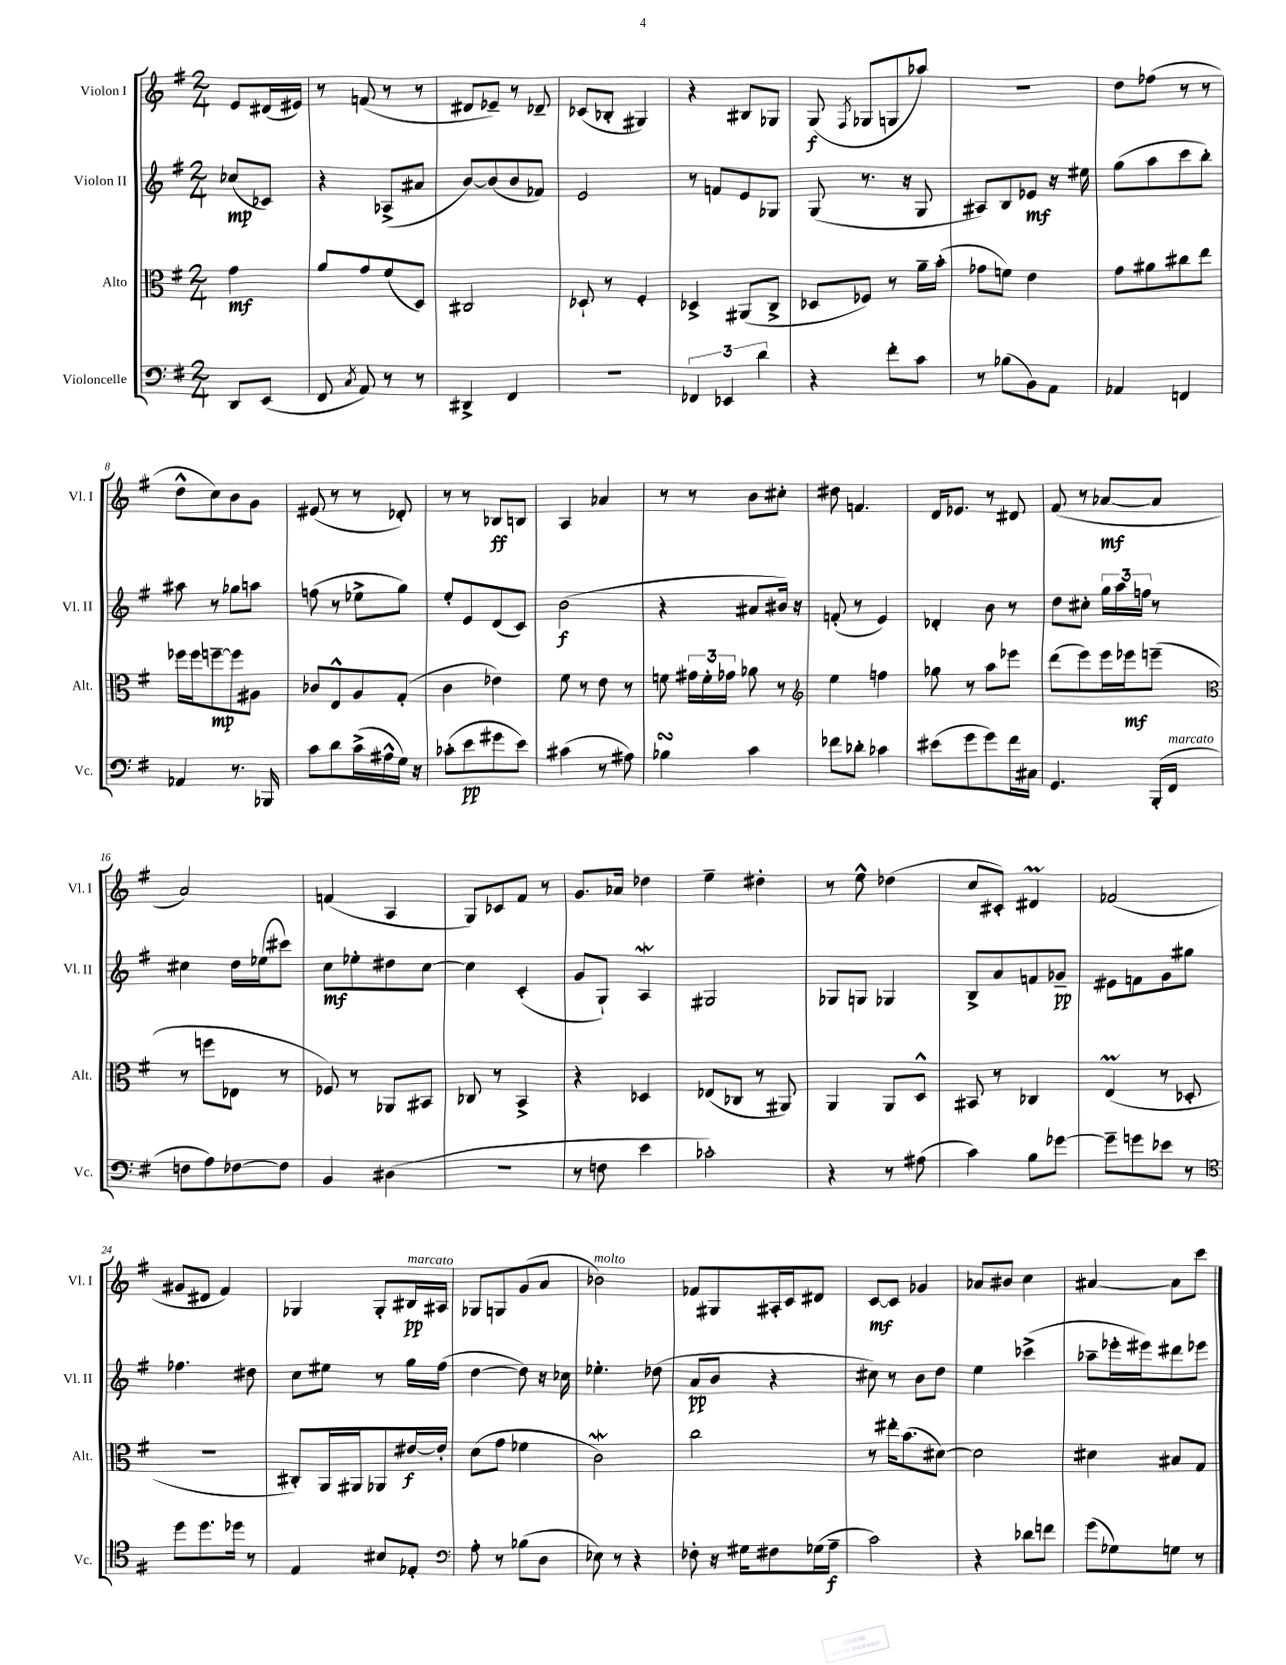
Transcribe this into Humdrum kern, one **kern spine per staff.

**kern	**dynam	**kern	**dynam	**kern	**dynam	**kern	**dynam
*part4	*part4	*part3	*part3	*part2	*part2	*part1	*part1
*staff4	*staff4	*staff3	*staff3	*staff2	*staff2	*staff1	*staff1
*I"Violoncelle	*	*I"Alto	*	*I"Violon II	*	*I"Violon I	*
*I'Vc.	*	*I'Alt.	*	*I'Vl. II	*	*I'Vl. I	*
*clefF4	*	*clefC3	*	*clefG2	*	*clefG2	*
*k[f#]	*	*k[f#]	*	*k[f#]	*	*k[f#]	*
*M2/4	*	*M2/4	*	*M2/4	*	*M2/4	*
=	=	=	=	=	=	=	=
8DD/L	.	4g\	mf	(8cc-X/L	mp	8e/L	.
(8EE/J	.	.	.	8c-X/J)	.	(16d#X/L	.
.	.	.	.	.	.	16e#X/JJ)	.
=1	=1	=1	=1	=1	=1	=1	=1
8FF#/	.	8a/L	.	4r	.	8r	.
8qC/	.	.	.	.	.	.	.
8AA/)	.	8g/	.	.	.	(8fn/	.
8r	.	(8f#/	.	(8A-X^/L	.	8r	.
8r	.	8D/J)	.	8a#X/J	.	8r	.
=2	=2	=2	=2	=2	=2	=2	=2
4DD#X^/	.	2C#X/	.	[8b/L)	.	8d#X/L	.
.	.	.	.	(8b/]	.	8e-X~/J)	.
4FF#/	.	.	.	8b/	.	8r	.
.	.	.	.	8f-X/J)	.	8d-X~/	.
=3	=3	=3	=3	=3	=3	=3	=3
2r	.	8D-X`/	.	2e/	.	(8c-X/L	.
.	.	8r	.	.	.	8B-X'/J	.
.	.	4F#'/	.	.	.	4G#X/)	.
=4	=4	=4	=4	=4	=4	=4	=4
6FF-X/	.	4D-X^/	.	8r	.	4r	.
.	.	.	.	8fn/L	.	.	.
6EE-X/	.	.	.	.	.	.	.
.	.	(8AA#X/L	.	8e/	.	8B#X/L	.
6d\	.	.	.	.	.	.	.
.	.	8C^/J	.	8G-X/J	.	8G-X/J	.
=5	=5	=5	=5	=5	=5	=5	=5
4r	.	8D-X/L	.	(8G/	.	(8G/	f
.	.	.	.	.	.	8qF#/	.
.	.	8F-X/J)	.	8.r	.	8G-X/L	.
8f#'\L	.	8r	.	.	.	8Gn/	.
.	.	.	.	16r	.	.	.
8c\J	.	16a~\LL	.	8G/	.	8aa-X/J)	.
.	.	(16b'\JJ	.	.	.	.	.
=6	=6	=6	=6	=6	=6	=6	=6
8r	.	8g-X\L	.	8A#X/L)	.	2r	.
(8B-X\L	.	8fn\J)	.	8B/	.	.	.
8BB\)	.	4e\	.	8e-X/J	mf	.	.
8AA\J	.	.	.	16r	.	.	.
.	.	.	.	16ee#X\	.	.	.
=7	=7	=7	=7	=7	=7	=7	=7
4AA-X/	.	8g\L	.	(8gg\L	.	8dd\L	.
.	.	8a#X\	.	8aa\	.	(8ff-X\J	.
4FFn/	.	8cc#X\	.	8ccc\	.	8r	.
.	.	8ee\J	.	8bb'\J)	.	8r	.
!!LO:LB:g=z
=8	=8	=8	=8	=8	=8	=8	=8
4AA-X/	.	16ff-X\LL	.	8aa#X\	.	8dd^^\L	.
.	.	16ff-\J	.	.	.	.	.
.	.	[8ffn~\	mp	8r	.	8cc\)	.
8.r	.	8ff\]	.	8gg-X\L	.	8b\	.
.	.	8A#X\J	.	8aan\J	.	8g\J	.
16BBB-X/	.	.	.	.	.	.	.
=9	=9	=9	=9	=9	=9	=9	=9
8c\L	.	8c-X/L	.	(8ffn\	.	(8e#X/	.
8d\	.	8E^^/	.	8r	.	8r	.
(16c^\L	.	8A/	.	8ee-X^\L	.	8r	.
16A#X^^\	.	.	.	.	.	.	.
16G\JJ)	.	(8G'/J	.	8gg\J)	.	8d-X'/)	.
16r	.	.	.	.	.	.	.
=10	=10	=10	=10	=10	=10	=10	=10
(8c-X'\L	.	4c\	.	8ee'/L	.	8r	.
8e\	pp	.	.	8e/	.	8r	.
8g#X\	.	4e-X\)	.	(8d/	.	8B-X/L	ff
8e\J)	.	.	.	8c/J)	.	8Bn/J	.
=11	=11	=11	=11	=11	=11	=11	=11
(4c#X\	.	8f#\	.	(2b\	f	4A/	.
.	.	8r	.	.	.	.	.
8r	.	8e\	.	.	.	4a-X/	.
8A#X\)	.	8r	.	.	.	.	.
=12	=12	=12	=12	=12	=12	=12	=12
4B-XsSSs\	.	8fn\	.	4r	.	8r	.
.	.	24g#X\LL	.	.	.	8r	.
.	.	24f'\	.	.	.	.	.
.	.	24g-X\JJ	.	.	.	.	.
4c\	.	8a-X\	.	8a#X/L	.	8b\L	.
.	.	8r	.	16b#X/Jk)	.	8cc#X'\J	.
.	.	.	.	16r	.	.	.
=13	=13	=13	=13	=13	=13	=13	=13
*	*	*clefG2	*	*	*	*	*
8f-X\L	.	4ee\	.	(8fn'/	.	8dd#X\	.
8d-X'\J	.	.	.	8r	.	4.fn/	.
4c-X\	.	4ffn\	.	4e/)	.	.	.
=14	=14	=14	=14	=14	=14	=14	=14
(8e#X\L	.	8gg-X\	.	4d-X'/	.	16d/KL	.
.	.	.	.	.	.	8.e-X/J	.
8g\	.	8r	.	.	.	.	.
8g\)	.	8aa\L	.	8b\	.	8r	.
16f#\L	.	8eee-X\J	.	8r	.	8d#X/	.
16C#X\JJ	.	.	.	.	.	.	.
=15	=15	=15	=15	=15	=15	=15	=15
4.GG/	.	(8ddd\L	.	8dd\L	.	(8f#/	.
.	.	8eee\)	.	8cc#X'\J	.	8r	.
.	.	16eee\L	.	24gg\LL	.	[8a-X/L	mf
.	.	.	.	24aa\	.	.	.
.	.	16eee-X\J	mf	.	.	.	.
.	.	.	.	24ffn\JJ	.	.	.
(16BBB'/LL	.	(8eeen~\J	.	8r	.	8a-/J]	.
!LO:TX:a:i:t=marcato	!	!	!	!	!	!	!
16FF#/JJ	.	.	.	.	.	.	.
!!LO:LB:g=z
=16	=16	=16	=16	=16	=16	=16	=16
*	*	*clefC3	*	*	*	*	*
8Fn\L	.	8r	.	4cc#X\	.	2a/)	.
8A\)	.	8ffn\L	.	.	.	.	.
[8F-X\	.	8E-X\J	.	16dd\LL	.	.	.
.	.	.	.	(16ee-X\J	.	.	.
8F-\J]	.	8r	.	8ccc#X\J)	.	.	.
=17	=17	=17	=17	=17	=17	=17	=17
4BB/	.	8F-X/)	.	8cc\L	mf	(4fn/	.
.	.	8r	.	8ee-X'\	.	.	.
(4D#X\	.	8AA-X/L	.	8dd#X\	.	4A/	.
.	.	8BB#X/J	.	[8cc\J	.	.	.
=18	=18	=18	=18	=18	=18	=18	=18
2r	.	8C-X/	.	4cc\]	.	8G/L)	.
.	.	8r	.	.	.	8c-X/	.
.	.	4BB^/	.	(4c'/	.	8f#/J	.
.	.	.	.	.	.	8r	.
=19	=19	=19	=19	=19	=19	=19	=19
8r	.	4r	.	8g/L	.	8.g/L	.
8Fn\	.	.	.	8G`/J)	.	.	.
.	.	.	.	.	.	16a-X/Jk	.
4e\	.	4D-X/	.	4AW/	.	4dd-X\	.
=20	=20	=20	=20	=20	=20	=20	=20
2c-X'\)	.	(8E-X/L	.	2G#X/	.	4ee~\	.
.	.	8C-X/J	.	.	.	.	.
.	.	8r	.	.	.	4dd#X'\	.
.	.	8AA#X/)	.	.	.	.	.
=21	=21	=21	=21	=21	=21	=21	=21
4r	.	4AA/	.	8G-X/L	.	8r	.
.	.	.	.	8Gn/J	.	8ee^^\	.
8r	.	8AA/L	.	4G-X/	.	(4dd-X\	.
(8A#X\	.	8D^^/J	.	.	.	.	.
=22	=22	=22	=22	=22	=22	=22	=22
4c\)	.	8BB#X/	.	8B^/L	.	8cc/L	.
.	.	8r	.	8a/	.	8c#X'/J)	.
8B\L	.	4C-X/	.	8fn/	.	4d#Xm/	.
[8g-X\J	.	.	.	8g-X~/J	pp	.	.
=23	=23	=23	=23	=23	=23	=23	=23
8g-~\L]	.	(4EM/	.	8e#X\L	.	(2f-X/	.
8gn\	.	.	.	8fn\	.	.	.
8e-X\J	.	8r	.	8g\	.	.	.
8r	.	8D-X'/	.	8gg#X\J	.	.	.
!!LO:LB:g=z
=24	=24	=24	=24	=24	=24	=24	=24
*clefC4	*	*	*	*	*	*	*
8dd\L	.	2r	.	4.ff-X\	.	8g#X/L	.
8.dd\	.	.	.	.	.	8d#X/J	.
.	.	.	.	.	.	4f#/)	.
16dd-X\Jk	.	.	.	.	.	.	.
8r	.	.	.	8dd#X\	.	.	.
=25	=25	=25	=25	=25	=25	=25	=25
4E/	.	8C#X'/L)	.	8cc\L	.	4G-X/	.
.	.	16AA/L	.	8ee#X\J	.	.	.
.	.	16AA#X/J	.	.	.	.	.
8B#X/L	.	8AA-X/	.	8r	.	8G-'/L	.
!	!	!	!	!	!	!LO:TX:a:i:t=marcato	!
8E-X'/J	.	[16e#X/L	f	16gg\LL	.	16B#X/L	pp
.	.	16e#'/JJ]	.	(16ff#\JJ	.	16A#X/JJ	.
=26	=26	=26	=26	=26	=26	=26	=26
*clefF4	*	*	*	*	*	*	*
8A'\	.	(8d\L	.	[4dd\	.	8G-X/L	.
8r	.	8g\J	.	.	.	8Gn/	.
(8B-X\L	.	4f-X\	.	8dd\])	.	(8g/	.
8D\J	.	.	.	16r	.	8a/J	.
.	.	.	.	16cc-X\	.	.	.
=27	=27	=27	=27	=27	=27	=27	=27
!	!	!	!	!	!	!LO:TX:a:i:t=molto	!
8E-X\)	.	2cw\)	.	4.ee-X'\	.	2b-X\)	.
8r	.	.	.	.	.	.	.
4r	.	.	.	.	.	.	.
.	.	.	.	(8dd-X\	.	.	.
=28	=28	=28	=28	=28	=28	=28	=28
8F-X'\	.	2cc\	.	8a/L	pp	8f-X/L	.
16r	.	.	.	8b/J	.	8G#X/	.
16G#X\KL	.	.	.	.	.	.	.
8F#X\	.	.	.	4r	.	16A#X'/L	.
.	.	.	.	.	.	16c/J	.
(16G-X\L	.	.	.	.	.	8d#X/J	.
16A~\JJ	f	.	.	.	.	.	.
=29	=29	=29	=29	=29	=29	=29	=29
2c\)	.	8r	.	8cc#X\)	.	[8c/L	mf
.	.	16ee#X'\KL	.	8r	.	8c/J]	.
.	.	(8.b\	.	.	.	.	.
.	.	.	.	8b\L	.	4g-X/	.
.	.	[8d#X\J)	.	8dd\J	.	.	.
=30	=30	=30	=30	=30	=30	=30	=30
4r	.	2d#\]	.	4ee\	.	8a-X/L	.
.	.	.	.	.	.	8b#X/J	.
8d-X\L	.	.	.	(4ccc-X^\	.	4cc\	.
8fn\J	.	.	.	.	.	.	.
=31	=31	=31	=31	=31	=31	=31	=31
(8g\L	.	4d#X\	.	8aa-X~\L	.	[4a#X/	.
8G-X\)	.	.	.	16eee-X'\L	.	.	.
.	.	.	.	16eee#X\J)	.	.	.
8Gn\J	.	8B#X/L	.	8ddd#X\	.	8a#\L]	.
8r	.	8G/J	.	8eee-X\J	.	8ccc\J	.
==	==	==	==	==	==	==	==
*-	*-	*-	*-	*-	*-	*-	*-
